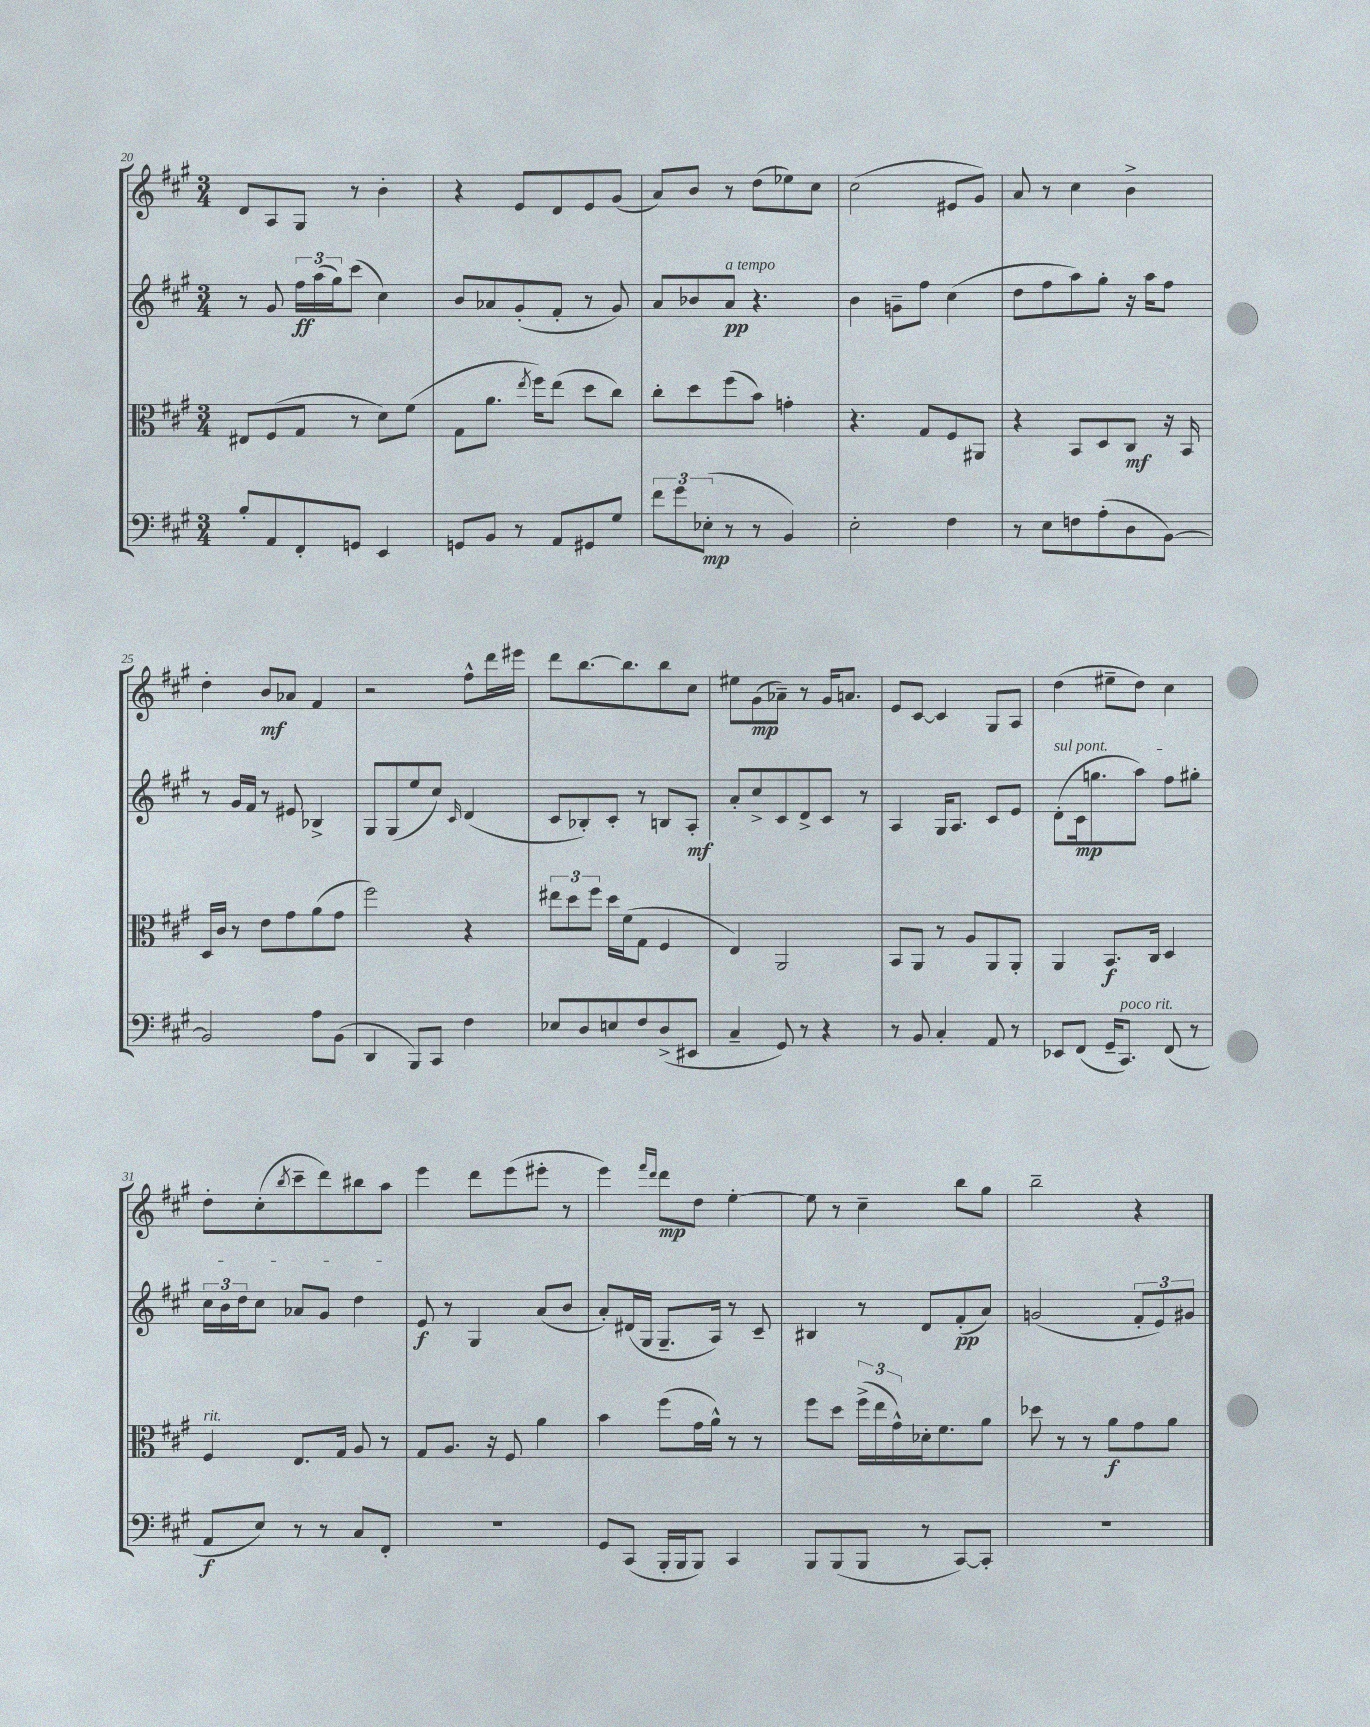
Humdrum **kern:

**kern	**dynam	**kern	**dynam	**kern	**dynam	**kern	**dynam
*part4	*part4	*part3	*part3	*part2	*part2	*part1	*part1
*staff4	*staff4	*staff3	*staff3	*staff2	*staff2	*staff1	*staff1
*clefF4	*	*clefC3	*	*clefG2	*	*clefG2	*
*k[f#c#g#]	*	*k[f#c#g#]	*	*k[f#c#g#]	*	*k[f#c#g#]	*
*M3/4	*	*M3/4	*	*M3/4	*	*M3/4	*
=20	=20	=20	=20	=20	=20	=20	=20
8B'/L	.	8E#X/L	.	8r	.	8d/L	.
8AA/	.	(8F#/	.	8g#/	.	8A/	.
8FF#'/	.	8G#/J	.	24ff#\LL	ff	8G#/J	.
.	.	.	.	(24aa\	.	.	.
.	.	.	.	24gg#\J)	.	.	.
8GGn/J	.	8r	.	(8ccc#\J	.	8r	.
4EE/	.	8d\L)	.	4cc#\)	.	4b'\	.
.	.	(8f#\J	.	.	.	.	.
=21	=21	=21	=21	=21	=21	=21	=21
8GGn/L	.	8G#\L	.	8b/L	.	4r	.
8BB/J	.	8.a\J	.	8a-X/	.	.	.
8r	.	.	.	(8g#'/	.	8e/L	.
.	.	8qee/	.	.	.	.	.
.	.	16ff#\KL)	.	.	.	.	.
8AA/L	.	(8ee\J	.	8f#'/J	.	8d/	.
8GG#X/	.	8dd\L	.	8r	.	8e/	.
8G#/J	.	8cc#\J)	.	8g#/)	.	(8g#/J	.
=22	=22	=22	=22	=22	=22	=22	=22
12f#\L	.	8cc#'\L	.	8a/L	.	8a/L)	.
12g#\	.	.	.	.	.	.	.
.	.	8dd\	.	8b-X/	.	8b/J	.
(12E-X'\J	mp	.	.	.	.	.	.
!	!	!	!	!LO:TX:a:i:t=a tempo	!	!	!
8r	.	(8ff#\	.	8a/J	pp	8r	.
8r	.	8b\J)	.	4.r	.	(8dd\L	.
4BB/)	.	4gn'\	.	.	.	8ee-X\)	.
.	.	.	.	.	.	8cc#\J	.
=23	=23	=23	=23	=23	=23	=23	=23
2E'\	.	4.r	.	4b\	.	(2cc#\	.
.	.	.	.	8gn~\L	.	.	.
.	.	8G#/L	.	8ff#\J	.	.	.
4F#\	.	8F#/	.	(4cc#\	.	8e#X/L	.
.	.	8AA#X/J	.	.	.	8g#/J)	.
=24	=24	=24	=24	=24	=24	=24	=24
8r	.	4r	.	8dd\L	.	8a/	.
8E\L	.	.	.	8ff#\	.	8r	.
8Fn\	.	8BB/L	.	8aa\)	.	4cc#\	.
(8A'\	.	8D/	.	8gg#'\J	.	.	.
8D\	.	8C#/J	mf	16r	.	4b^\	.
.	.	.	.	16aa\KL	.	.	.
[8BB\J)	.	16r	.	8ff#\J	.	.	.
.	.	16BB/	.	.	.	.	.
!!LO:LB:g=z
=25	=25	=25	=25	=25	=25	=25	=25
2BB/]	.	16D/LL	.	8r	.	4dd'\	.
.	.	16c#/JJ	.	.	.	.	.
.	.	8r	.	16g#/LL	.	.	.
.	.	.	.	16f#/JJ	.	.	.
.	.	8e\L	.	8r	.	8b/L	mf
.	.	8g#\	.	8e#X/	.	8a-X/J	.
8A\L	.	(8a\	.	4B-X^/	.	4f#/	.
(8BB\J	.	8g#\J	.	.	.	.	.
=26	=26	=26	=26	=26	=26	=26	=26
4DD/	.	2ff#\)	.	8G#/L	.	2r	.
.	.	.	.	(8G#/	.	.	.
8BBB/L)	.	.	.	8ee/	.	.	.
8CC#/J	.	.	.	8cc#/J)	.	.	.
.	.	.	.	16qqc#/	.	.	.
4F#\	.	4r	.	(4d/	.	8ff#^^\L	.
.	.	.	.	.	.	16ddd\L	.
.	.	.	.	.	.	16eee#X\JJ	.
=27	=27	=27	=27	=27	=27	=27	=27
8E-X/L	.	12ee#X\L	.	8c#/L	.	8ddd\L	.
.	.	12dd\	.	.	.	.	.
8D/	.	.	.	8B-X'/)	.	[8.bb\	.
.	.	12ff#\J	.	.	.	.	.
8En/	.	16dd\LL	.	8c#'/J	.	.	.
.	.	(16f#\J	.	.	.	8.bb\]	.
8F#/	.	8G#\J	.	8r	.	.	.
(8D^/	.	4F#/	.	8Bn/L	.	8bb\	.
8EE#X/J	.	.	.	8A'/J	mf	8cc#\J	.
=28	=28	=28	=28	=28	=28	=28	=28
4C#~/	.	4E/)	.	8a'/L	.	8ee#X\L	.
.	.	.	.	8cc#^/	.	(8g#\	mp
8GG#/)	.	2AA/	.	8c#/	.	8a-X~\J)	.
8r	.	.	.	8d^/	.	8r	.
4r	.	.	.	8c#/J	.	16g#/KL	.
.	.	.	.	.	.	8.an/J	.
.	.	.	.	8r	.	.	.
=29	=29	=29	=29	=29	=29	=29	=29
8r	.	8BB/L	.	4A/	.	8e/L	.
8BB/	.	8AA/J	.	.	.	[8c#/J	.
4C#'/	.	8r	.	16G#/KL	.	4c#/]	.
.	.	.	.	8.A/J	.	.	.
.	.	8A/L	.	.	.	.	.
8AA/	.	8AA/	.	8c#/L	.	8G#/L	.
8r	.	8AA'/J	.	8e/J	.	8A/J	.
=30	=30	=30	=30	=30	=30	=30	=30
!	!	!	!	!LO:TX:a:i:t=sul pont.	!	!	!
8EE-X/L	.	4AA/	.	(8d'\L	.	(4dd\	.
(8FF#/J	.	.	.	16c#\k	mp	.	.
.	.	.	.	8.ggn\	.	.	.
16GG#~/KL	.	8.BB/L	f	.	.	8ee#X~\L	.
!LO:TX:a:i:t=poco rit.	!	!	!	!	!	!	!
8.CC#/J)	.	.	.	.	.	.	.
.	.	.	.	8aa\J)	.	8dd\J)	.
.	.	16C#/Jk	.	.	.	.	.
(8FF#/	.	4D/	.	8ff#\L	.	4cc#\	.
8r	.	.	.	8gg#X'\J	.	.	.
!!LO:LB:g=z
=31	=31	=31	=31	=31	=31	=31	=31
!	!	!LO:TX:a:i:t=rit.	!	!	!	!	!
8AA/L	f	4F#/	.	24cc#\LL	.	8dd'\L	.
.	.	.	.	24b\	.	.	.
.	.	.	.	24dd\J	.	.	.
8E/J)	.	.	.	8cc#\J	.	(8cc#'\	.
.	.	.	.	.	.	8qbb/	.
8r	.	8.E/L	.	8a-X/L	.	8ccc#~\	.
8r	.	.	.	8g#/J	.	8ddd\)	.
.	.	16G#/Jk	.	.	.	.	.
8C#/L	.	8A/	.	4dd\	.	8bb#X\	.
8FF#'/J	.	8r	.	.	.	8aa\J	.
=32	=32	=32	=32	=32	=32	=32	=32
2.r	.	8G#/L	.	8e/	f	4eee\	.
.	.	8.A/J	.	8r	.	.	.
.	.	.	.	4G#/	.	8ddd\L	.
.	.	16r	.	.	.	.	.
.	.	8F#/	.	.	.	(8eee\	.
.	.	4a\	.	(8a/L	.	8eee#X'\J	.
.	.	.	.	8b/J	.	8r	.
=33	=33	=33	=33	=33	=33	=33	=33
8GG#/L	.	4b\	.	8a'/L)	.	4eee\)	.
(8CC#/J	.	.	.	(16d#X/L	.	.	.
.	.	.	.	16G#/JJ	.	.	.
.	.	.	.	.	.	16qqfff#/LL	.
.	.	.	.	.	.	16qqddd/JJ	.
16BBB'/LL	.	(8ff#\L	.	8.G#~/L	.	8ddd\L	mp
16BBB/J	.	.	.	.	.	.	.
8BBB/J)	.	16g#\L	.	.	.	8dd\J	.
.	.	16a^^\JJ)	.	16A/Jk)	.	.	.
4CC#/	.	8r	.	8r	.	[4ee'\	.
.	.	8r	.	8c#~/	.	.	.
=34	=34	=34	=34	=34	=34	=34	=34
8BBB/L	.	8ff#\L	.	4B#X/	.	8ee\]	.
(8BBB/	.	8dd\J	.	.	.	8r	.
8BBB/J	.	(24ff#^\LL	.	8r	.	4cc#~\	.
.	.	24ee\	.	.	.	.	.
.	.	24g#^^\)	.	.	.	.	.
8r	.	16d-X'\J	.	8d/L	.	.	.
.	.	8.f#\	.	.	.	.	.
[8CC#/L)	.	.	.	(8f#'/	pp	8bb\L	.
8CC#'/J]	.	8a\J	.	8a/J)	.	8gg#\J	.
=35	=35	=35	=35	=35	=35	=35	=35
2.r	.	8dd-X\	.	(2gn/	.	2bb~\	.
.	.	8r	.	.	.	.	.
.	.	8r	.	.	.	.	.
.	.	8a\L	f	.	.	.	.
.	.	8g#\	.	12f#'/L	.	4r	.
.	.	.	.	12e/)	.	.	.
.	.	8a\J	.	.	.	.	.
.	.	.	.	12g#X/J	.	.	.
==	==	==	==	==	==	==	==
*-	*-	*-	*-	*-	*-	*-	*-
